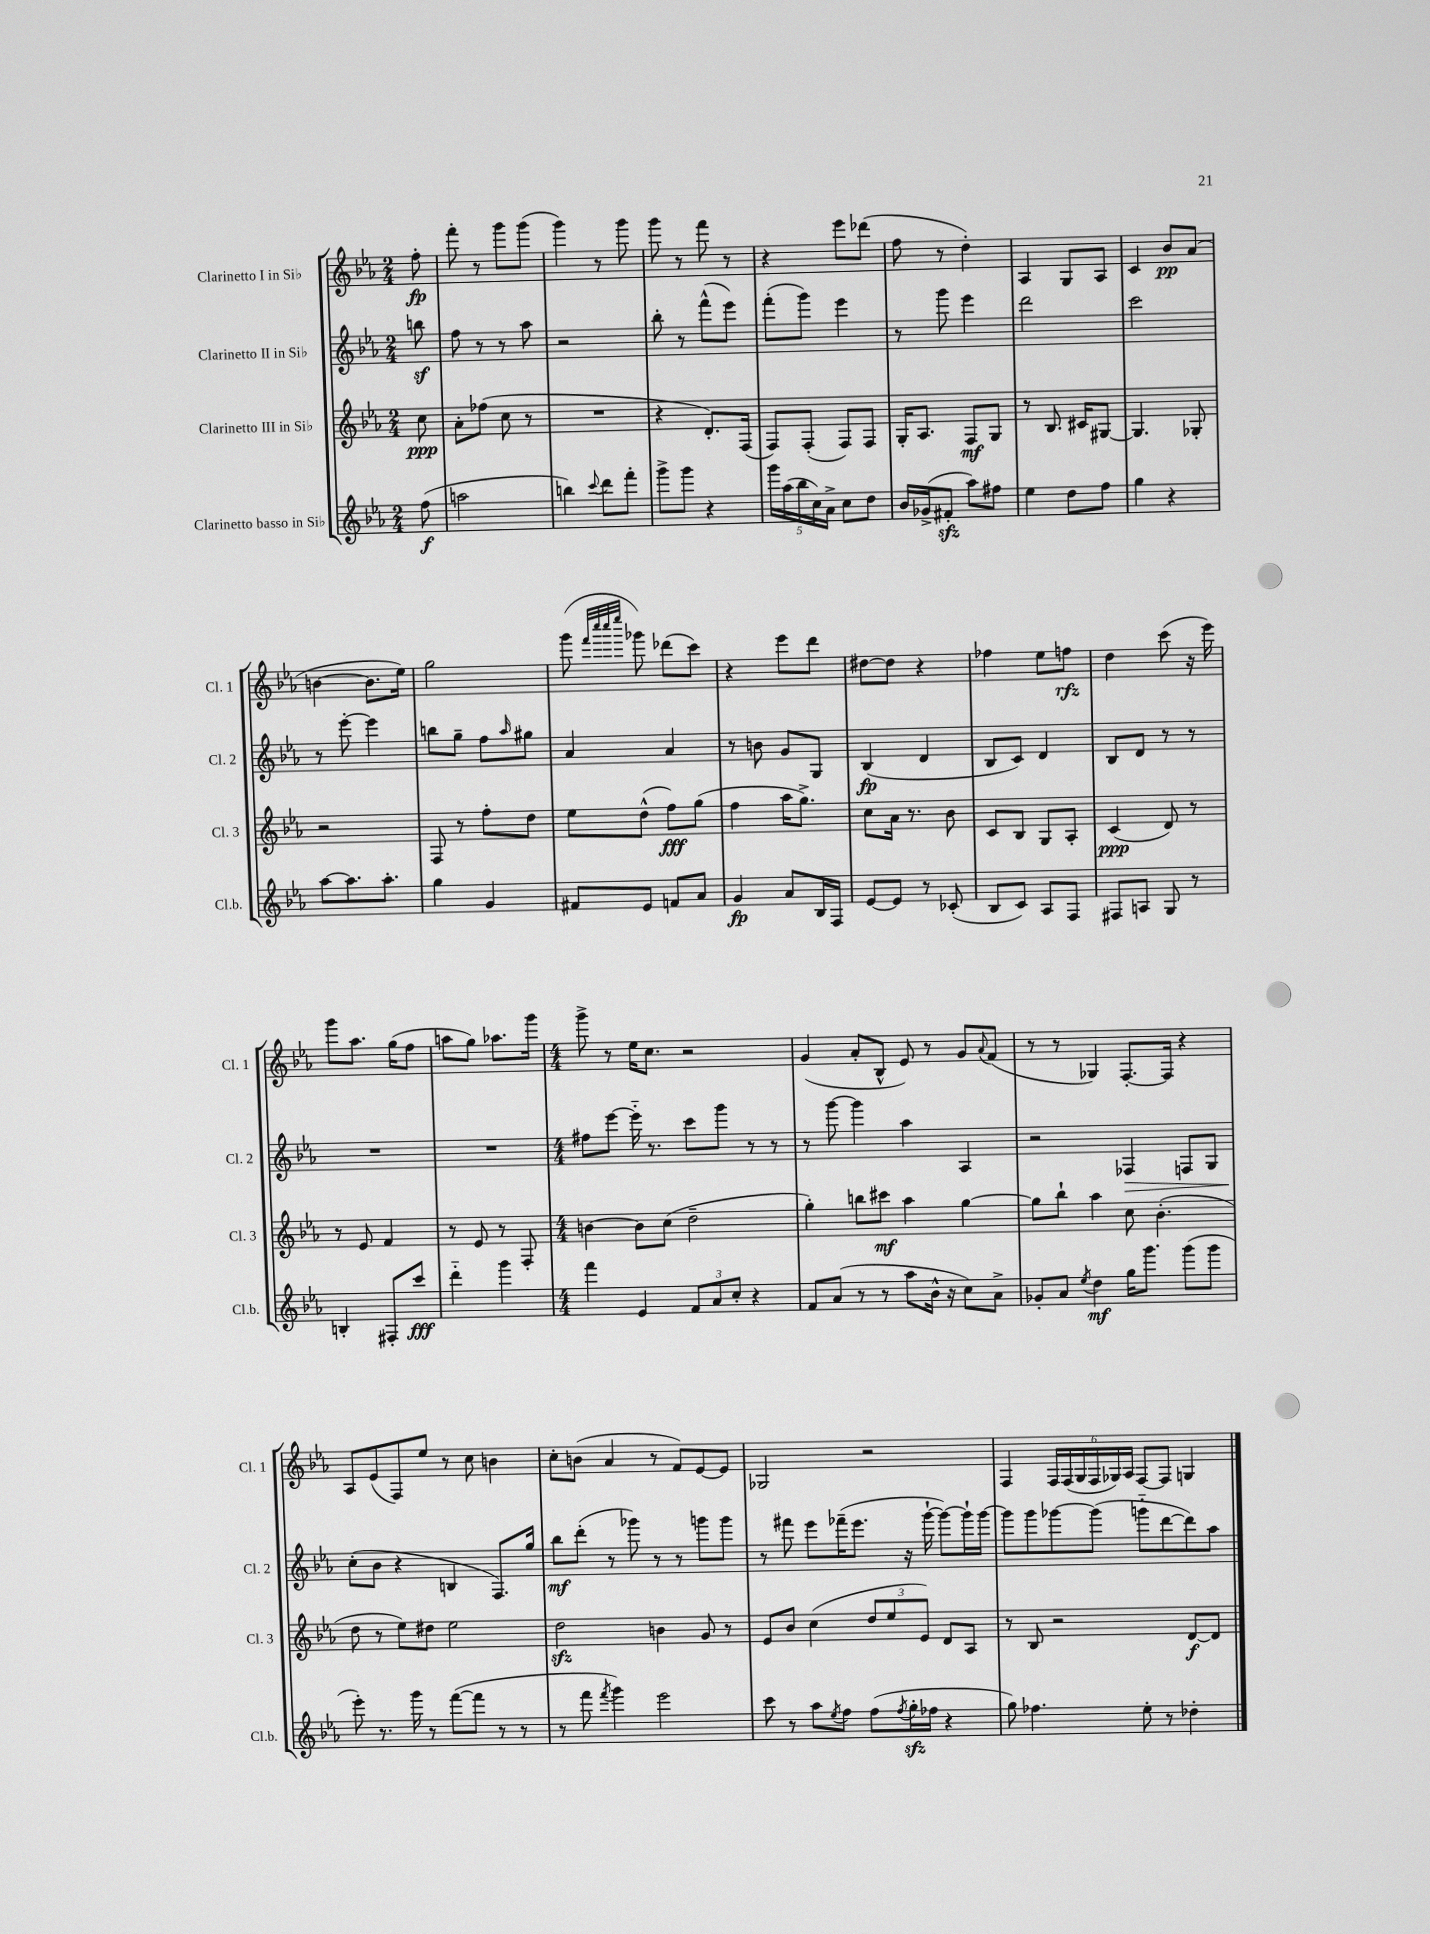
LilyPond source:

<<
\new StaffGroup <<
\new Staff = "s0" \with { instrumentName = "Clarinetto I in Sib" shortInstrumentName = "Cl. 1" } {
    \clef treble \key ees \major \numericTimeSignature \time 2/4 \partial 8
    f''8-.\fp |
    f'''8-. r8 g'''8 g'''8( |
    g'''4) r8 g'''8 |
    g'''8 r8 f'''8 r8 |
    r4 ees'''8 des'''8( |
    f''8 r8 d''4-.) |
    aes4 g8 aes8 |
    c'4 bes'8\pp aes'8( |
    b'4~ b'8. ees''16) |
    g''2 |
    g'''8( \grace { f'''32 c''''32 c''''32 ees''''32 } ges'''8) des'''8( c'''8) |
    r4 ees'''8 d'''8 |
    dis''8~ dis''8 r4 |
    fes''4 ees''8 f''8\rfz |
    d''4 c'''8( r16 ees'''16) |
    g'''8 aes''8. g''16( f''8 |
    a''8 g''8) aes''8. g'''16 |
    \numericTimeSignature \time 4/4 g'''8-> r8 ees''16 c''8. r2 |
    g'4( aes'8-. bes8-^ ees'8) r8 g'8 \appoggiatura { aes'8 } f'8( |
    r8 r8 ges4) f8.~-. f16 r4 |
    aes8 ees'8( f8) ees''8 r8 c''8 b'4 |
    c''8-. b'8( aes'4 r8 f'8) ees'8~ ees'8 |
    ges2 r2 |
    f4 \tuplet 6/4 { f16 f16( g16 f16 ges16) aes16 } f8~ f8 g4 \bar "|." |
}
\new Staff = "s1" \with { instrumentName = "Clarinetto II in Sib" shortInstrumentName = "Cl. 2" } {
    \clef treble \key ees \major \numericTimeSignature \time 2/4 \partial 8
    b''8\sf |
    f''8 r8 r8 aes''8 |
    r2 |
    bes''8-. r8 f'''8-^( ees'''8) |
    f'''8-.( g'''8) ees'''4 |
    r8 g'''8 ees'''4 |
    d'''2 |
    c'''2 |
    r8 ees'''8~-. ees'''4 |
    b''8 g''8-- f''8 \grace { aes''16 } gis''8 |
    aes'4 aes'4 |
    r8 b'8 g'8 g8 |
    bes4\fp( d'4 |
    bes8 c'8) d'4 |
    bes8 d'8 r8 r8 |
    R2 |
    R2 |
    \numericTimeSignature \time 4/4 fis''8 ees'''8~ ees'''16-_ r8. c'''8 g'''8 r8 r8 |
    r8 g'''8~ g'''4 aes''4 aes4 |
    r2 fes4\> f8 g8 |
    c''8-.\!( bes'8 r4 b4 f8.) g''16 |
    bes''8\mf d'''8-.( r8 ges'''8) r8 r8 g'''8 g'''8 |
    r8 fis'''8 ees'''8 fes'''16--( ees'''8. r16 g'''16~-! g'''8~) g'''16-! g'''16~ |
    g'''8 g'''8 ges'''8~ ges'''8( g'''8-_ d'''8~ d'''8) aes''8 \bar "|." |
}
\new Staff = "s2" \with { instrumentName = "Clarinetto III in Sib" shortInstrumentName = "Cl. 3" } {
    \clef treble \key ees \major \numericTimeSignature \time 2/4 \partial 8
    c''8\ppp |
    aes'8-. fes''8( c''8 r8 |
    R2 |
    r4 d'8.-.) f16( |
    f8) f8-.( f8) f8 |
    g16-. aes8. f8\mf g8 |
    r8 bes8. cis'16 gis8~ |
    gis4. ges8-. |
    r2 |
    f8 r8 f''8-. d''8 |
    ees''8 d''8-^( f''8\fff) g''8( |
    f''4 aes''16 g''8.->) |
    c''8 aes'16 r8. bes'8 |
    c'8 bes8 g8 aes8-. |
    c'4\ppp( d'8) r8 |
    r8 ees'8 f'4 |
    r8 ees'8 r8 f8-. |
    \numericTimeSignature \time 4/4 b'4~ b'8 c''8( d''2-- |
    g''4-.) b''8 cis'''8\mf aes''4 g''4~ |
    g''8 bes''8-! aes''4 c''8 bes'4.-.( |
    d''8 r8 ees''8) dis''8 ees''2 |
    d''2\sfz b'4 g'8 r8 |
    ees'8 bes'8 c''4( \tuplet 3/2 { d''8 ees''8 ees'8) } d'8 aes8 |
    r8 bes8 r2 d'8~\f d'8 \bar "|." |
}
\new Staff = "s3" \with { instrumentName = "Clarinetto basso in Sib" shortInstrumentName = "Cl.b." } {
    \clef treble \key ees \major \numericTimeSignature \time 2/4 \partial 8
    f''8\f( |
    a''2 |
    b''4) \appoggiatura { c'''8 } d'''8 f'''8-. |
    g'''8-> g'''8 r4 |
    \tuplet 5/4 { g'''16 aes''16( bes''16 c''16) aes'16-> } c''8 d''8 |
    bes'16 ges'16->( fis'8-.\sfz aes''8) fis''8 |
    ees''4 d''8 f''8 |
    g''4 r4 |
    aes''8~ aes''8. aes''8.-. |
    g''4 g'4 |
    fis'8 ees'8 f'8 aes'8 |
    g'4\fp aes'8 bes16 f16 |
    ees'8~ ees'8 r8 ces'8-.( |
    bes8 c'8) aes8 f8 |
    fis8 a8 g8 r8 |
    b4-. fis8-. c'''8\fff |
    d'''4-_ g'''4 |
    \numericTimeSignature \time 4/4 f'''4 ees'4 \tuplet 3/2 { f'8 aes'8 c''8-. } r4 |
    f'8 aes'8( r8 r8 aes''8 bes'16-^ r16 c''8) aes'8-> |
    ges'8-. aes'8 \acciaccatura { ees''8 } d''4\mf g''16 g'''8. g'''8( g'''8 |
    ees'''8-.) r8. g'''16 r8 f'''8~( f'''8 r8 r8 |
    r8 f'''8 \acciaccatura { f'''8 } g'''4) ees'''2 |
    c'''8 r8 aes''8 \acciaccatura { ees''8 } f''8 f''8( \acciaccatura { f''8 } g''16-.\sfz fes''16 r4 |
    g''8) fes''4. ees''8-. r8 des''4-. \bar "|." |
}
>>
>>
\layout { \context { \Score \remove "Bar_number_engraver" } }
